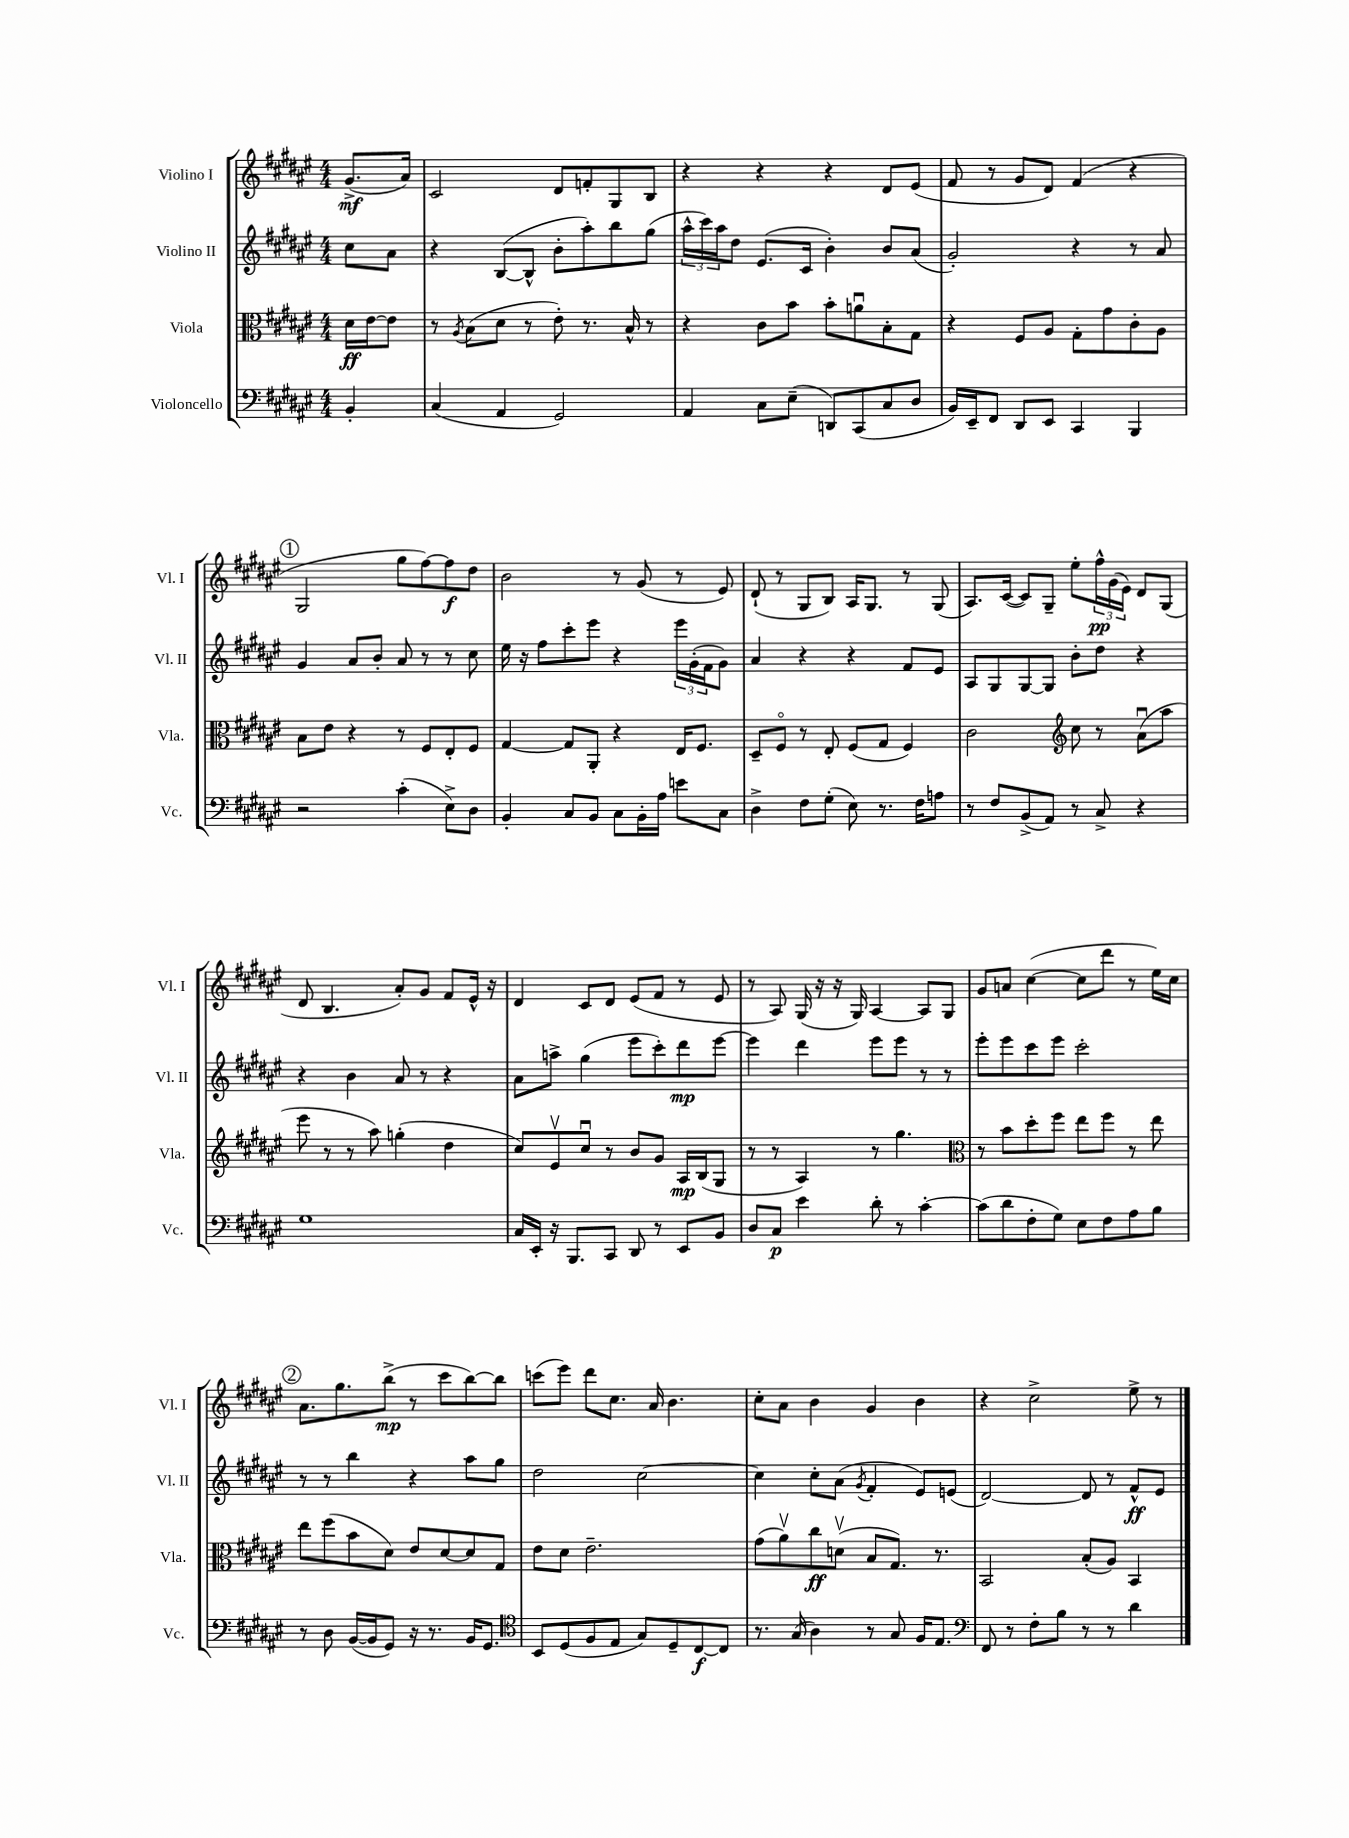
<<
\new StaffGroup <<
\new Staff = "s0" \with { instrumentName = "Violino I" shortInstrumentName = "Vl. I" } {
    \clef treble \key fis \major \numericTimeSignature \time 4/4 \partial 4
    gis'8.->\mf( ais'16) |
    cis'2 dis'8 f'8-. gis8 b8 |
    r4 r4 r4 dis'8 eis'8( |
    fis'8 r8 gis'8 dis'8) fis'4( r4 |
    \mark \markup { \circle "1" } gis2 gis''8 fis''8~) fis''8\f dis''8 |
    b'2 r8 gis'8( r8 eis'8) |
    dis'8-!( r8 gis8 b8) ais16 gis8. r8 gis8( |
    ais8.) cis'16~( cis'8) gis8-- eis''8-. \tuplet 3/2 { fis''16-^\pp gis'16( eis'16) } dis'8 gis8( |
    dis'8 b4. ais'8-.) gis'8 fis'8 eis'16-^ r16 |
    dis'4 cis'8 dis'8 eis'8( fis'8 r8 eis'8 |
    r8 ais8) gis16( r16 r16 gis16) ais4~ ais8 gis8 |
    gis'8 a'8 cis''4~( cis''8 dis'''8 r8 eis''16) cis''16 |
    \mark \markup { \circle "2" } ais'8. gis''8. b''8->\mp( r8 cis'''8 b''8~) b''8 |
    c'''8( eis'''8) dis'''8 cis''8. ais'16 b'4. |
    cis''8-. ais'8 b'4 gis'4 b'4 |
    r4 cis''2-> eis''8-> r8 \bar "|." |
}
\new Staff = "s1" \with { instrumentName = "Violino II" shortInstrumentName = "Vl. II" } {
    \clef treble \key fis \major \numericTimeSignature \time 4/4 \partial 4
    cis''8 ais'8 |
    r4 b8~( b8-^ b'8-. ais''8-.) b''8 gis''8( |
    \tuplet 3/2 { ais''16-^ cis'''16) ais''16 } dis''8 eis'8.( cis'16 b'4-.) b'8 ais'8( |
    gis'2-.) r4 r8 ais'8 |
    \mark \markup { \circle "1" } gis'4 ais'8 b'8-. ais'8 r8 r8 cis''8 |
    eis''16 r16 fis''8 cis'''8-. eis'''8 r4 \tuplet 3/2 { eis'''16 gis'16-.( fis'16 } gis'8) |
    ais'4 r4 r4 fis'8 eis'8 |
    ais8 gis8 gis8~ gis8 b'8-. dis''8 r4 |
    r4 b'4 ais'8 r8 r4 |
    ais'8 a''8-> gis''4( eis'''8 cis'''8-.) dis'''8\mp eis'''8~ |
    eis'''4 dis'''4 eis'''8 eis'''8 r8 r8 |
    eis'''8-. eis'''8 cis'''8 eis'''8 cis'''2-. |
    \mark \markup { \circle "2" } r8 r8 b''4 r4 ais''8 gis''8 |
    dis''2 cis''2~ |
    cis''4 cis''8-. ais'8( \acciaccatura { gis'8 } fis'4-. eis'8) e'8( |
    dis'2~) dis'8 r8 fis'8-^\ff eis'8 \bar "|." |
}
\new Staff = "s2" \with { instrumentName = "Viola" shortInstrumentName = "Vla." } {
    \clef alto \key fis \major \numericTimeSignature \time 4/4 \partial 4
    dis'16\ff eis'16~ eis'8 |
    r8 \acciaccatura { ais8 } b8( dis'8 r8 eis'8-.) r8. b16-^ r8 |
    r4 cis'8 b'8 b'8-. a'8\downbow b8-. gis8 |
    r4 fis8 ais8 gis8-. gis'8 cis'8-. ais8 |
    \mark \markup { \circle "1" } b8 eis'8 r4 r8 fis8 eis8-. fis8 |
    gis4~ gis8 ais,8-. r4 eis16 fis8. |
    dis8-- fis8\flageolet r8 eis8-. fis8( gis8 fis4) |
    cis'2 \clef treble cis''8 r8 ais'8\downbow( ais''8 |
    eis'''8 r8 r8 ais''8) g''4-.( dis''4 |
    cis''8) eis'8\upbow cis''8\downbow r8 b'8 gis'8 ais16\mp b16( gis8 |
    r8 r8 ais4) r8 gis''4. |
    \clef alto r8 b'8 dis''8-. fis''8 eis''8 fis''8 r8 eis''8 |
    \mark \markup { \circle "2" } eis''8 fis''8( b'8 dis'8) eis'8 dis'8~ dis'8 gis8 |
    eis'8 dis'8 eis'2.-- |
    gis'8( ais'8\upbow) cis''8\ff d'8\upbow( b8 gis8.) r8. |
    b,2 b8-.( ais8) b,4 \bar "|." |
}
\new Staff = "s3" \with { instrumentName = "Violoncello" shortInstrumentName = "Vc." } {
    \clef bass \key fis \major \numericTimeSignature \time 4/4 \partial 4
    b,4-. |
    cis4( ais,4 gis,2) |
    ais,4 cis8 eis8--( d,8) cis,8( cis8 dis8 |
    b,16) eis,16-- fis,8 dis,8 eis,8 cis,4 b,,4 |
    \mark \markup { \circle "1" } r2 cis'4-.( eis8->) dis8 |
    b,4-. cis8 b,8 cis8 b,16-. ais16 e'8 cis8 |
    dis4-> fis8 gis8-.( eis8) r8. fis16 a8 |
    r8 fis8 b,8->( ais,8) r8 cis8-> r4 |
    gis1 |
    cis16 eis,16-. r16 b,,8. cis,8 dis,8 r8 eis,8 b,8 |
    dis8 cis8\p eis'4 dis'8-. r8 cis'4~-. |
    cis'8( dis'8 fis8-. gis8) eis8 fis8 ais8 b8 |
    \mark \markup { \circle "2" } r8 dis8 b,16~( b,16 gis,8) r16 r8. b,16 gis,8. |
    \clef tenor b,8 dis8( fis8 eis8 gis8) dis8-- cis8~\f cis8 |
    r8. gis16( ais4) r8 gis8 fis16 eis8. |
    \clef bass fis,8 r8 fis8-. b8 r8 r8 dis'4 \bar "|." |
}
>>
>>
\layout { \context { \Score \remove "Bar_number_engraver" } }
